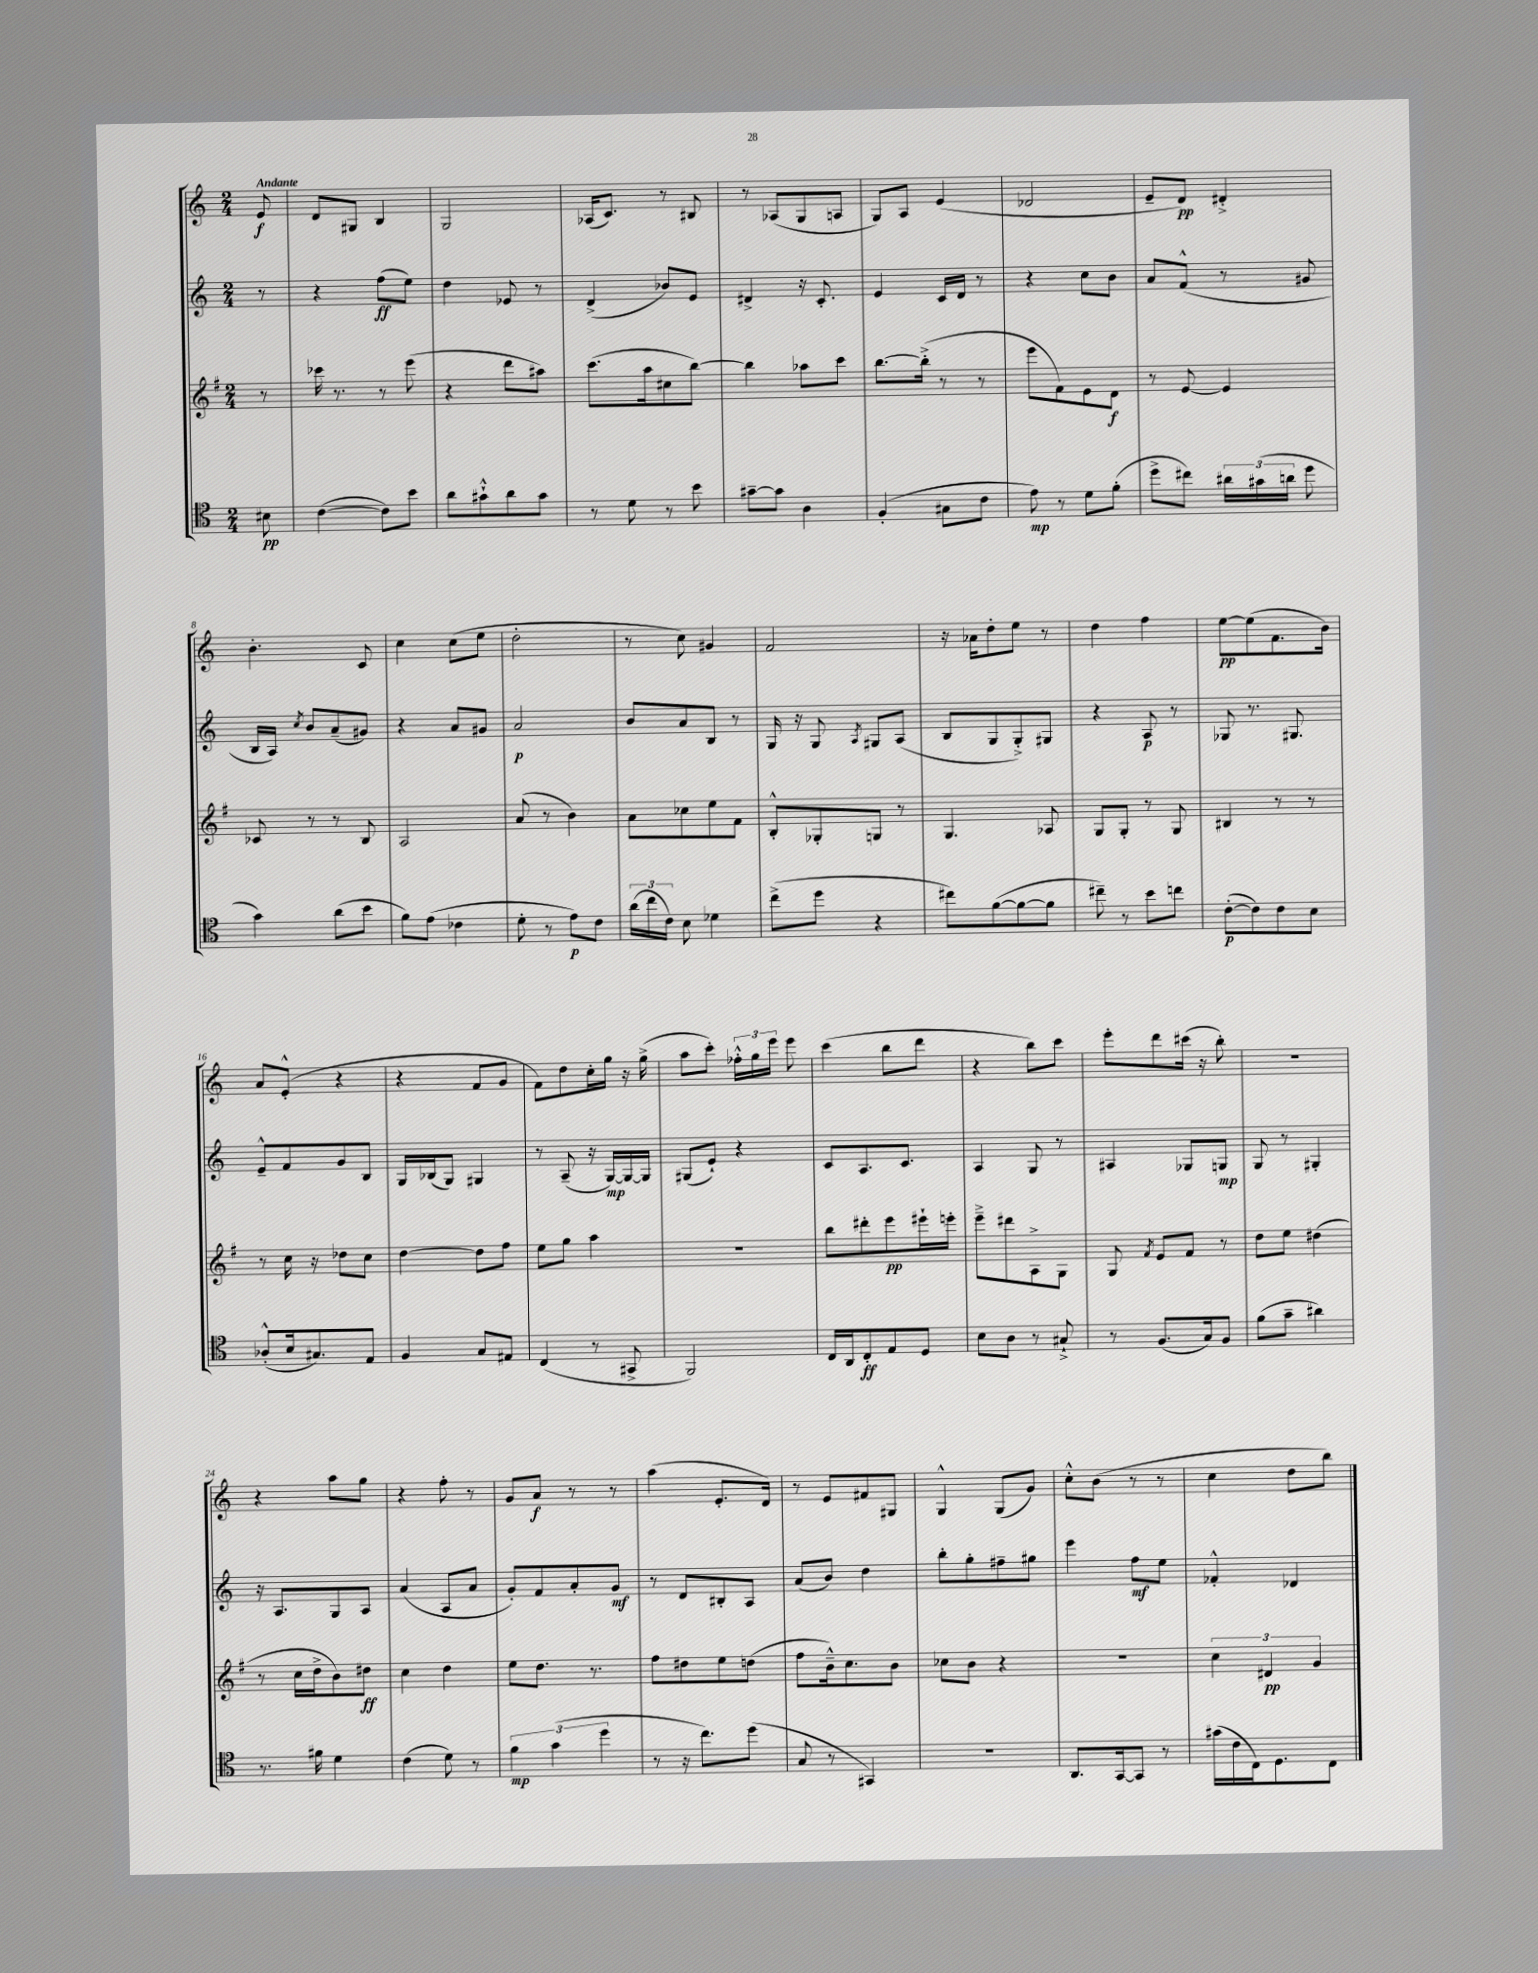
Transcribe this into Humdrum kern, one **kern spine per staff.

**kern	**kern	**kern	**kern
*staff4	*staff3	*staff2	*staff1
*clefC4	*clefG2	*clefG2	*clefG2
*k[]	*k[f#]	*k[]	*k[]
*M2/4	*M2/4	*M2/4	*M2/4
8B#	8r	8r	8e
=	=	=	=
([4c	16ccc-	4r	8d
.	8.r	.	.
.	.	.	8G#
8c])	8r	(8ff	4B
8b	(8eee	8ee)	.
=	=	=	=
8a	4r	4dd	2G
8g#`^^	.	.	.
8a	8ddd	8e-	.
8g#	8aa#)	8r	.
=	=	=	=
8r	(8.ccc	(4d^	(16A-
.	.	.	8.c)
8d	.	.	.
.	16aa	.	.
8r	8cc#	8b-)	8r
8b	[8bb)	8e	8B#
=	=	=	=
[8g#~	4bb]	4d#^	8r
8g#]	.	.	(8A-
4A	8aa-	16r	8G
.	.	8.c'	.
.	8ccc	.	8A
=	=	=	=
(4F'	[8.bb	4e	8G)
.	.	.	8A
.	(16bb'^]	.	.
8G#	8r	16c	(4e
.	.	16d	.
8c	8r	8r	.
=	=	=	=
8e)	8eee	4r	2d-
8r	8f#)	.	.
8d	8e	8cc	.
(8f'	8d	8b	.
=	=	=	=
8dd^	8r	8a	8e~
8cc#)	[8e	(8f^^	8d)
24a#	4e]	8r	4d#'^
(24g#	.	.	.
24a	.	.	.
8dd	.	8g#	.
=	=	=	=
4g)	8c-	16B	4.b'
.	.	16A)	.
.	.	8qcc	.
.	8r	8b	.
(8a	8r	(8a~	.
8b	8B	8g#)	8c
=	=	=	=
8f)	2A	4r	4cc
(8e	.	.	.
4c-	.	8a	(8cc
.	.	8g#	8ee
=	=	=	=
8d'	(8a	2a	2dd'
8r	8r	.	.
8e)	4b)	.	.
8c	.	.	.
=	=	=	=
(24a	8a	8b	8r
24cc	.	.	.
24c)	.	.	.
8B	8cc-	8a	8cc)
4d-	8ee	8B	4g#
.	8f#	8r	.
=	=	=	=
(8cc^	8B'^^	16G	2f
.	.	16r	.
8dd	8G-'	8G	.
.	.	8qA	.
4r	8G	8G#	.
.	8r	(8A	.
=	=	=	=
8cc#)	4.G	8B	16r
.	.	.	16a-
([8f	.	8G	8dd'
8f_	.	8G'^)	8ee
8f]	8A-	8G#	8r
=	=	=	=
8cc#~)	8G	4r	4dd
8r	8G'	.	.
8b	8r	8A	4ff
8cc	8G	8r	.
=	=	=	=
([8c'	4B#	8G-	[8ee
8c])	.	8.r	(8ee]
8c	8r	.	8.f
.	.	8.G#	.
8B	8r	.	.
.	.	.	16b)
=	=	=	=
(8A-'^^	8r	8e~^^	8a
16B	16cc	8f	(8e'^^
8.G#)	16r	.	.
.	8dd-	8g	4r
8E	8cc	8B	.
=	=	=	=
4F	[4dd	16G	4r
.	.	(16B-	.
.	.	8G)	.
8G	8dd]	4G#	8f
8E#	8ff#	.	8g
=	=	=	=
(4C	8ee	8r	8f)
.	8gg	(8A~	8dd
8r	4aa	16r	16cc'
.	.	[16G)	16gg
8GG#^	.	16G_	16r
.	.	16G]	(16gg^
=	=	=	=
2FF)	2r	(8G#	8aa
.	.	8e`)	8ccc')
.	.	4r	24ff-'^^
.	.	.	24gg
.	.	.	24eee
.	.	.	8eee
=	=	=	=
16C	8bb	8c	(4ccc
16AA	.	.	.
8C'	8ddd#'	8.A	.
8E	8eee	.	8bb
.	.	8.c	.
8D	16eee#`	.	8ddd
.	16eee'	.	.
=	=	=	=
8B	8eee~^	4A	4r
8A	8ddd#	.	.
8r	8A^	8G	8bb)
8G#`^	8G	8r	8ccc
=	=	=	=
8r	8G	4A#	8eee'
.	8qf#	.	.
(8.F	8e	.	8ddd
.	8f#	8G-	(16ccc#
16G)	.	.	16r
8F	8r	8G	8bb')
=	=	=	=
(8f	8dd	8G	2r
8g~	8ee	8r	.
4a#)	(4dd#	4G#'	.
=	=	=	=
8.r	8r	16r	4r
.	.	8.A	.
.	16cc	.	.
16f#	16dd^	.	.
4d	8b)	8G	8aa
.	8dd#	8A	8gg
=	=	=	=
(4c	4cc	(4a	4r
8d)	4dd	8A	8ff'
8r	.	8a	8r
=	=	=	=
6f	8ee	8g')	8g
.	8.dd	8f	8a
(6g	.	.	.
.	.	8a'	8r
.	8.r	.	.
6dd	.	.	.
.	.	8g	8r
=	=	=	=
8r	8ff#	8r	(4aa
16r	8dd#	8d	.
8.cc)	.	.	.
.	8ee	8B#'	8.e'
(8dd	(8dd	8A	.
.	.	.	16d)
=	=	=	=
8G	8ff#	(8a	8r
8r	16b~^^)	8b)	8e
.	8.cc	.	.
4GG#)	.	4dd	8f#
.	8b	.	8G#
=	=	=	=
2r	8cc-	8bb'	4G^^
.	8b	8gg'	.
.	4r	8ff#~	(8G
.	.	8gg#	8g)
=	=	=	=
8.AA	2r	4eee	8cc'^^
.	.	.	(8b
[16GG	.	.	.
8GG]	.	8ff	8r
8r	.	8ee	8r
=	=	=	=
(16g#	6cc	4f-'^^	4cc
16c	.	.	.
16C)	.	.	.
.	6d#	.	.
8.D	.	.	.
.	.	4d-	8dd
.	6g	.	.
8C	.	.	8bb)
==	==	==	==
*-	*-	*-	*-
